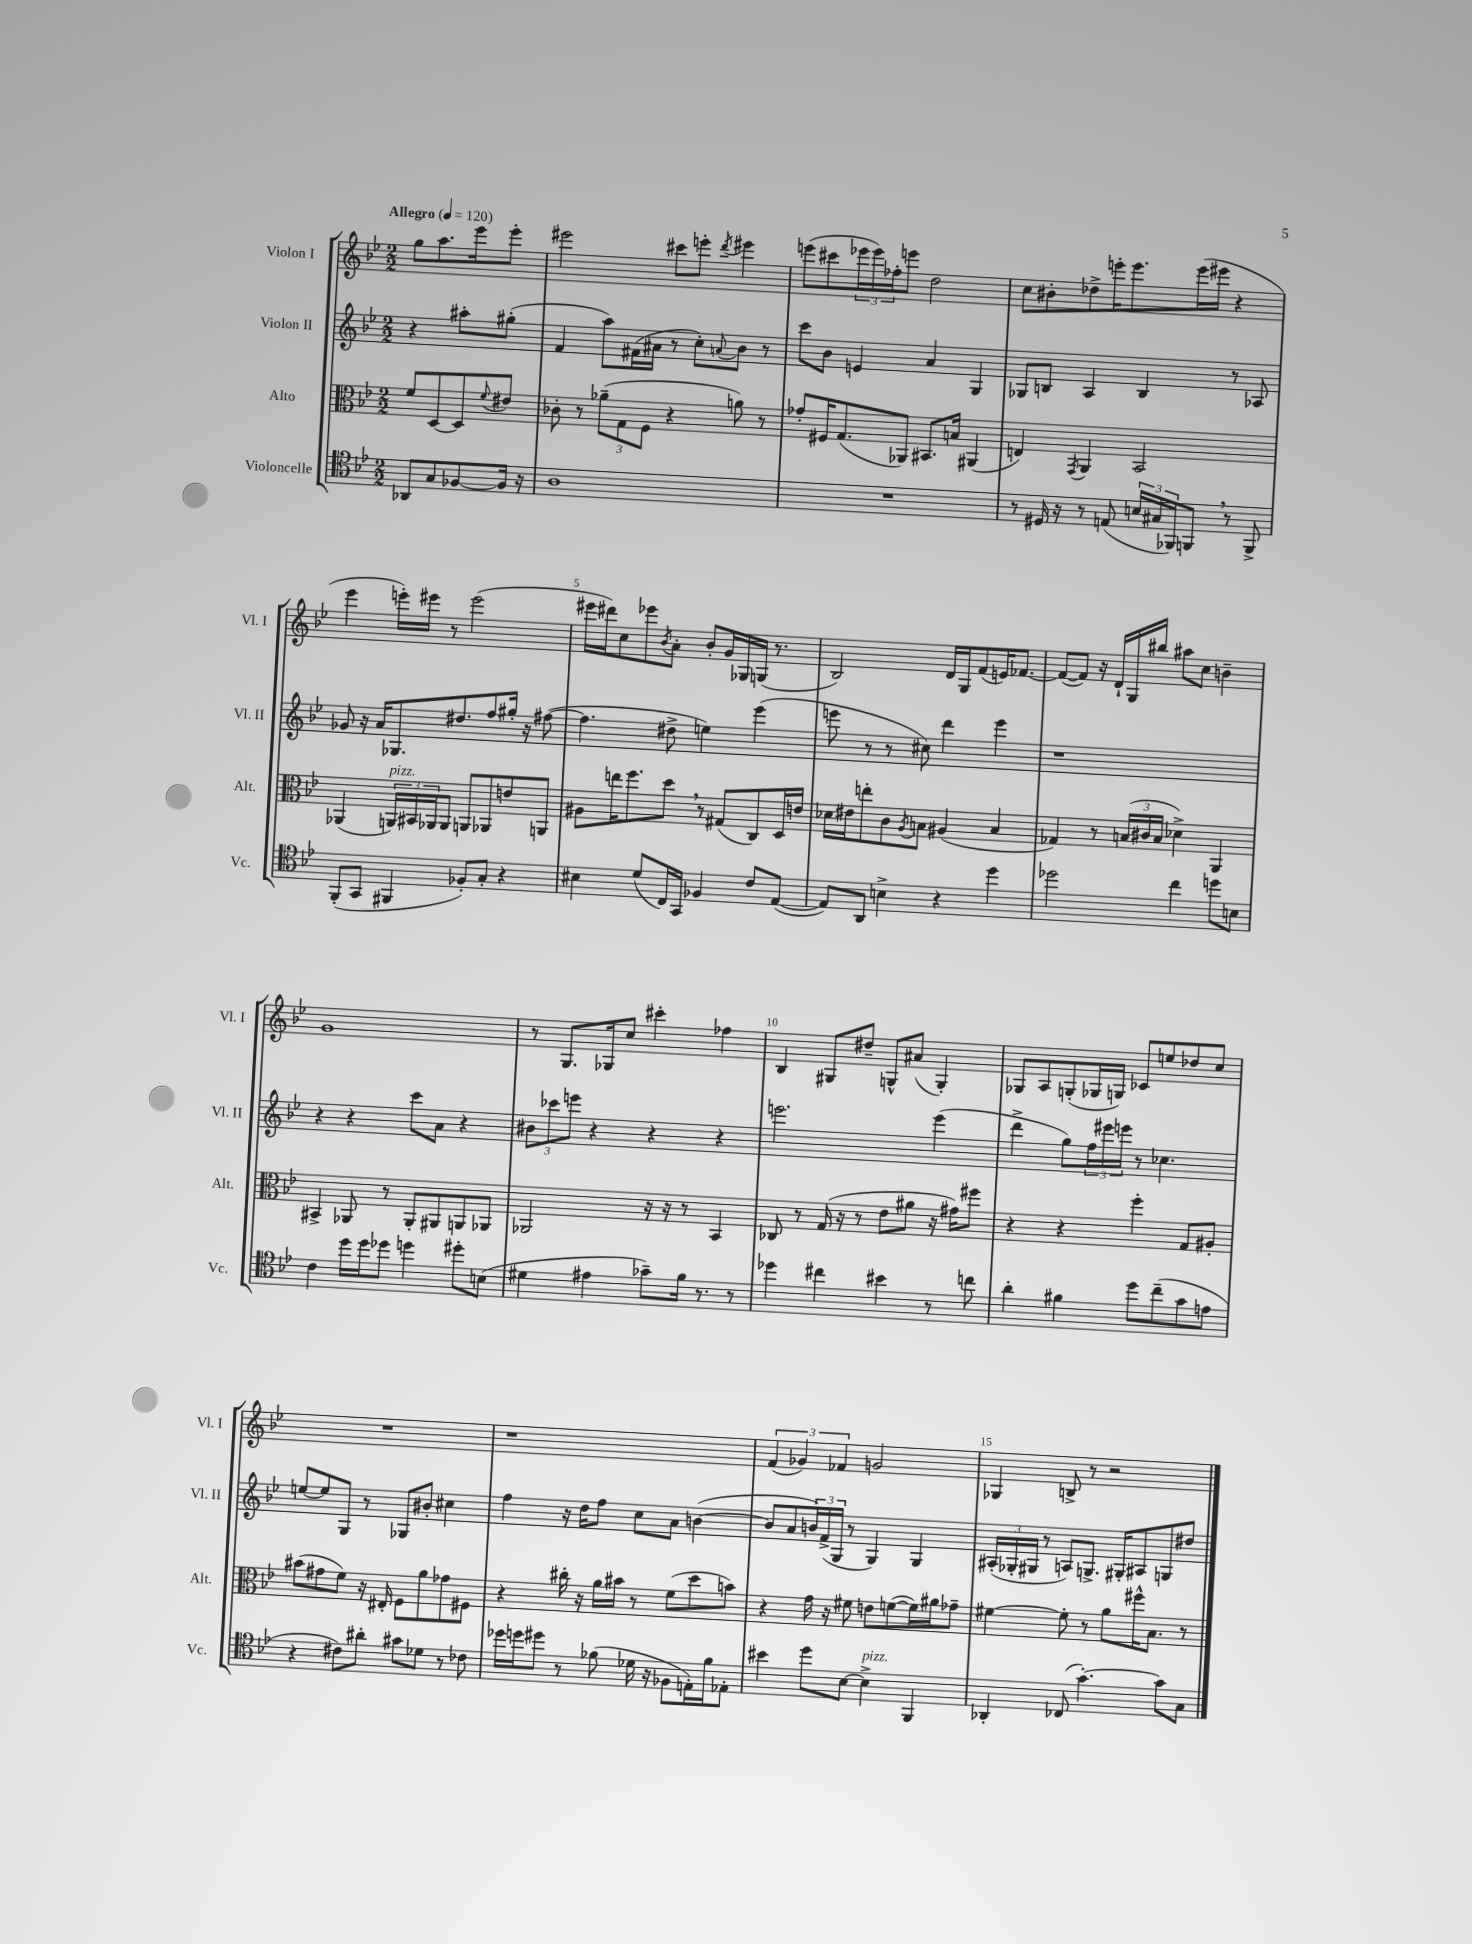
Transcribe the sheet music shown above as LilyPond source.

<<
\new StaffGroup <<
\new Staff = "s0" \with { instrumentName = "Violon I" shortInstrumentName = "Vl. I" } {
    \clef treble \key bes \major \numericTimeSignature \time 2/2 \partial 2 \tempo "Allegro" 4 = 120
    g''8 a''8. ees'''16 ees'''8-. |
    eis'''2 cis'''8 e'''8-. \acciaccatura { d'''8 } eis'''4 |
    e'''8( cis'''8 \tuplet 3/2 { ees'''16 ees'''16) fes''16-. } e'''8 d''2 |
    c''8 bis'8-. des''8-> e'''16-. e'''8. e'''16( eis'''16 r4 |
    ees'''4 e'''16-.) eis'''16 r8 eis'''2( |
    eis'''16 dis'''16) c''8 ees'''8 \acciaccatura { bes'8 } a'8-. bes'8-. g'16 ges16 g16( r8. |
    bes2) d'16 g16 f'8( e'16) fes'8.~ |
    fes'8~( fes'8) r16 d'16-! g16 bis''16 ais''8 c''8 b'4-- |
    g'1 |
    r8 g8. ges16 c''8 cis'''4-. fes''4 |
    bes4 gis8 dis''8-- g8-^ ais'8( g4-.) |
    ges8 a8 g8-.( ges16 g16) ces'8 e''8 des''8 c''8 |
    R1 |
    r1 |
    \tuplet 3/2 { f'4( ges'4) fes'4 } g'2 |
    ges4 b8-> r8 r2 \bar "|." |
}
\new Staff = "s1" \with { instrumentName = "Violon II" shortInstrumentName = "Vl. II" } {
    \clef treble \key bes \major \numericTimeSignature \time 2/2 \partial 2
    r4 ais''8-. gis''8-.( |
    f'4 a''8) fis'16( ais'16 r8 c''8-.) \appoggiatura { a'8 } bes'8 r8 |
    c'''8 bes'8 e'4 a'4 g4 |
    ges8 b8 a4 b4 r8 aes8 |
    ges'8 r16 a'16 ges8. dis''8. f''8 gis''16-. r16 fis''8~( |
    fis''4. dis''8-> e''4) ees'''4( |
    e'''8 r8 r8 cis''8) d'''4 e'''4 |
    r1 |
    r4 r4 c'''8 a'8 r4 |
    \tuplet 3/2 { bis'8 ces'''8 e'''8 } r4 r4 r4 |
    e'''2. e'''4( |
    d'''4-> g''8) \tuplet 3/2 { f''16 eis'''16 e'''16 } r8 ces''4. |
    e''8~ e''8 g8 r8 ges8 bis'8-. cis''4 |
    f''4 r16 d''16 f''8 c''8 a'8 b'4~( |
    b'8 a'8 \tuplet 3/2 { b'16) f'16->( g16 } r8 g4) g4 |
    \tuplet 3/2 { ais16-.( ges16-. gis16 } r8 a8) g8.-> gis16-. ais8 g8 dis''8 \bar "|." |
}
\new Staff = "s2" \with { instrumentName = "Alto" shortInstrumentName = "Alt." } {
    \clef alto \key bes \major \numericTimeSignature \time 2/2 \partial 2
    f'8 d8~ d8 \appoggiatura { f'8 } eis'8 |
    ces'8-. r8 \tuplet 3/2 { aes'8--( g8 f8 } r4 a'8) r8 |
    ges'8-. fis16 g8.( aes,8) bis,8. b16 ais,4( |
    e4) \acciaccatura { g,8 } a,4 bes,2 |
    aes,4( \tuplet 3/2 { a,16^\markup { \italic "pizz." }) bis,16 aes,16 } aes,8 a,8 aes,8 e'8 a,8 |
    ais8 e''16 f''8. d''8 \breathe r8 gis8( c8) d16 e'16 |
    des'16 eis'16 e''8-. c'8 \acciaccatura { a8 } b8 ais4( b4 |
    ges4) r8 \tuplet 3/2 { b16( cis'16 b16 } des'4->) a,4 |
    bis,4-> aes,8 r8 aes,8-. ais,8 a,8 aes,8 |
    aes,2 r16 r16 r8 bes,4 |
    ces8 r8 g16( r16 r8 ees'8 ais'8 r16 gis'16) fis''8 |
    r4 r4 f''4-. g8 ais8-. |
    bis'8( gis'8 f'8) r16 eis16-. f8 a'8 ges'8 fis8 |
    r4 cis''16-. r16 a'16 bis'16 r8 f'8( d''8 b'8) |
    r4 g'16 r16 fis'8 e'8 f'8~( f'16) ais'16 ges'8-- |
    fis'4~ fis'8-. r8 a'8 fis''16-^ bes8. r8 \bar "|." |
}
\new Staff = "s3" \with { instrumentName = "Violoncelle" shortInstrumentName = "Vc." } {
    \clef tenor \key bes \major \numericTimeSignature \time 2/2 \partial 2
    aes,8 g8 fes8~ fes16 r16 |
    a1 |
    R1 |
    r8 dis16 r16 r8 e8( \tuplet 3/2 { b16 gis16 fes,16) } f,8 \breathe r8 f,8-> |
    f,8-.( g,8 fis,4 fes8-.) g8-. r4 |
    bis4 d'8( c16) g,16 fes4 c'8 ees8~( |
    ees8) a,8 b4-> r4 d''4 |
    des''2 c''4 d''8 b8 |
    c'4 d''16 d''16 des''8 d''4 dis''8-. b8( |
    dis'4 eis'4 ges'8--) f'16 r8. r8 |
    des''4 cis''4 bis'4 r8 c''8 |
    a'4-. fis'4 d''8 c''8--( g'8 e'8 |
    r4 cis'8) ais'8-. gis'8 des'8 r8 ces'8 |
    des''16 d''16 dis''8 r8 fes'8( des'16 r16 fes8 e16-.) fes'16 ees8-. |
    bis'4 d''8 bes8~ bes4->^\markup { \italic "pizz." } f,4 |
    aes,4-. ces8( g'4.~-.) g'8 g8 \bar "|." |
}
>>
>>
\layout { \context { \Score \override BarNumber.break-visibility = ##(#f #t #t) barNumberVisibility = #(every-nth-bar-number-visible 5) } }
